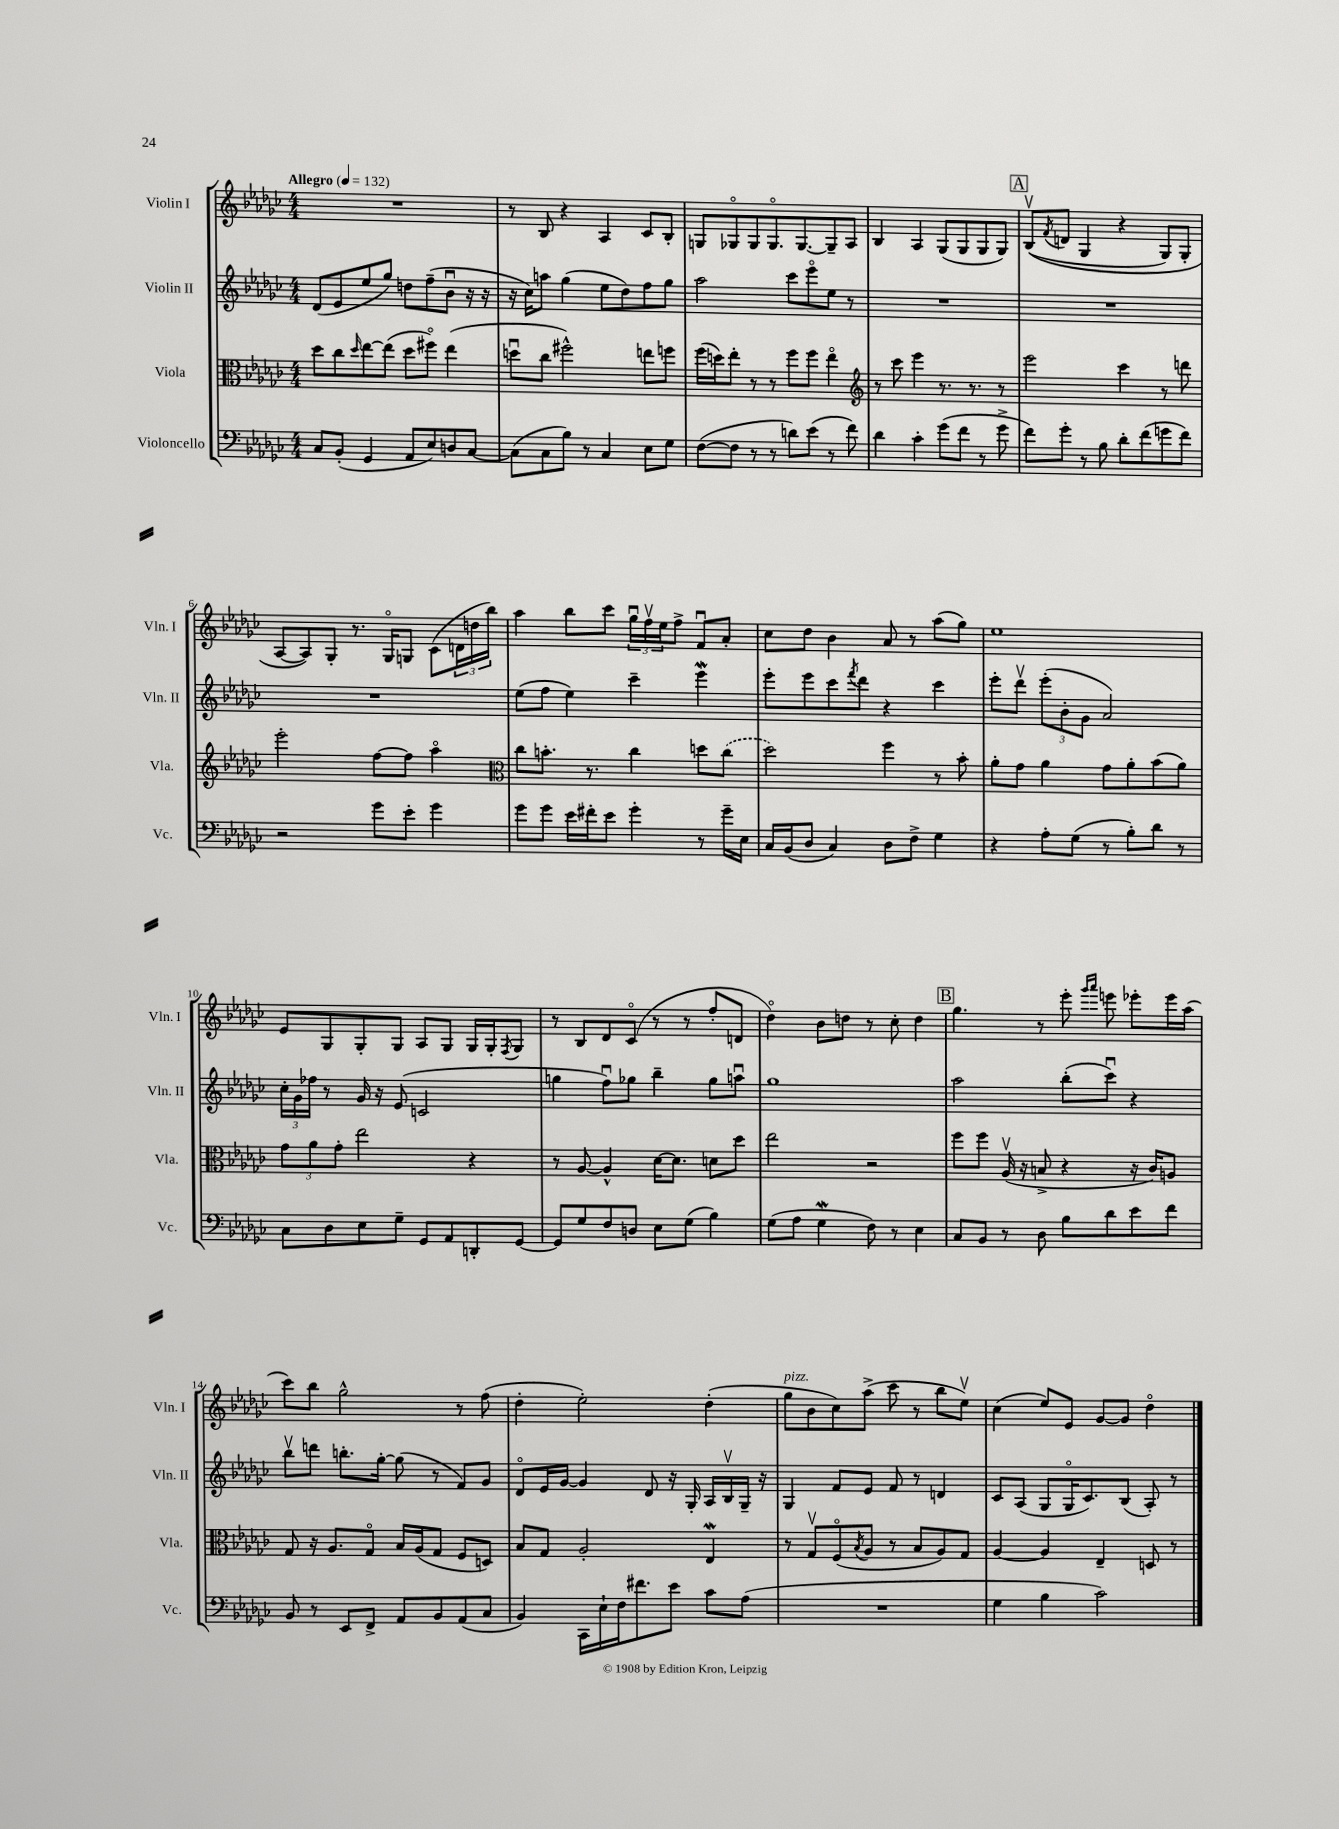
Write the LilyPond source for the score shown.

<<
\new StaffGroup <<
\new Staff = "s0" \with { instrumentName = "Violin I" shortInstrumentName = "Vln. I" } {
    \clef treble \key ges \major \numericTimeSignature \time 4/4 \tempo "Allegro" 4 = 132
    R1 |
    r8 bes8 r4 aes4 ces'8 bes8-. |
    g8 ges8\flageolet ges8 ges8.\flageolet ges8.~ ges8-- aes8 |
    bes4 aes4 ges8( ges8 ges8 ges8) |
    \mark \markup { \box "A" } bes8\upbow(\( \acciaccatura { f'8 } d'8 ges4 r4 ges8) ges8-. |
    aes8~ aes8\) ges8-. r8. ges16\flageolet g8 ces'8( \tuplet 3/2 { d'16 d''16 bes''16) } |
    aes''4 bes''8 ces'''8 \tuplet 3/2 { ges''16\downbow f''16\upbow ees''16 } f''8-> f'8\downbow aes'8-. |
    ces''8 des''8 bes'4 aes'8 r8 aes''8( ges''8) |
    ees''1 |
    ees'8 ges8 ges8-. ges8 aes8 ges8 ges16 ges16-. \acciaccatura { f8 } ges8 |
    r8 bes8 des'8 ces'8\flageolet( r8 r8 f''8-. d'8 |
    des''4\flageolet) bes'8 d''8 r8 ces''8-. d''4 |
    \mark \markup { \box "B" } ges''4. r8 ees'''8-. \grace { ges'''16 aes'''16 } e'''8 ees'''8-. ees'''16 aes''16( |
    ces'''8) bes''8 ges''2-^ r8 f''8( |
    des''4-. ees''2-.) des''4-.( |
    ges''8^\markup { \italic "pizz." } bes'8 ces''8) aes''8->( ces'''8 r8 bes''8 ees''8\upbow) |
    ces''4( ees''8) ees'8 ges'8~ ges'8 des''4\flageolet \bar "|." |
}
\new Staff = "s1" \with { instrumentName = "Violin II" shortInstrumentName = "Vln. II" } {
    \clef treble \key ges \major \numericTimeSignature \time 4/4
    des'8( ees'8 ees''8 ges''8) d''8 f''8--( bes'8\downbow r16 r16 |
    r16 ces''16) a''8 ges''4( ees''8 des''8) f''8 ges''8 |
    aes''2 ces'''8 ees'''8\flageolet ees''8 r8 |
    R1 |
    \mark \markup { \box "A" } R1 |
    R1 |
    ees''8( f''8 ees''4) ces'''4-- ees'''4\mordent |
    ees'''8-. ees'''8 ces'''8 \acciaccatura { f'''8 } des'''8 r4 ces'''4 |
    ees'''8-. des'''8\upbow \tuplet 3/2 { ees'''8-.( bes'8-. ges'8 } aes'2) |
    \tuplet 3/2 { ces''16-. ges'16 fes''16 } r8 ges'16 r16 ees'8( c'2 |
    g''4 f''8\downbow) ges''8 bes''4-- ges''8 a''8\downbow |
    ges''1 |
    \mark \markup { \box "B" } aes''2 bes''8-.( ces'''8\downbow) r4 |
    bes''8\upbow d'''8 b''8.-. ges''16~-. ges''8( r8 f'8) ges'8 |
    des'8\flageolet ees'16 ges'16~ ges'4 des'8 r16 ges16-. aes16 bes16\upbow ges16-- r16 |
    ges4 f'8 ees'8 f'8 r8 d'4 |
    ces'8 aes8( ges8 ges16\flageolet ces'8.) bes8( aes8-.) r8 \bar "|." |
}
\new Staff = "s2" \with { instrumentName = "Viola" shortInstrumentName = "Vla." } {
    \clef alto \key ges \major \numericTimeSignature \time 4/4
    des''8 ces''8 \grace { des''16 } ees''8~ ees''8( des''8 fis''8\flageolet) ees''4( |
    d''8\downbow ces''8 fis''2-^) e''8 f''8 |
    f''16( d''16) ees''8-. r8 r8 f''8 f''8 ees''4\flageolet |
    \clef treble r8 ces'''8 ees'''4 r8. r8. r8 |
    \mark \markup { \box "A" } ees'''2 ces'''4 r8 d'''8 |
    ees'''2-. f''8~ f''8 aes''4\flageolet |
    \clef alto ces''8 b'8.-. r8. ces''4 d''8 \once \slurDashed ces''8( |
    des''2) f''4 r8 bes'8-. |
    aes'8-. ges'8 aes'4 ges'8 aes'8-. bes'8( aes'8) |
    \tuplet 3/2 { ges'8 aes'8 ges'8-. } ees''2 r4 |
    r8 aes8~ aes4-^ des'16~ des'8. d'8 des''8 |
    ees''2 r2 |
    \mark \markup { \box "B" } f''8 f''8 aes16\upbow( r16 b8-> r4 r16 ces'16) a8 |
    ges8 r16 aes8. ges8\flageolet bes16 aes16( ges8 f8 d8) |
    bes8 ges8 aes2-. ees4\mordent |
    r8 ges8\upbow f8\flageolet( \acciaccatura { bes8 } aes8 r8 bes8 aes8) ges8 |
    aes4~ aes4 ees4-- d8 r8 \bar "|." |
}
\new Staff = "s3" \with { instrumentName = "Violoncello" shortInstrumentName = "Vc." } {
    \clef bass \key ges \major \numericTimeSignature \time 4/4
    ces8 bes,8-.( ges,4 aes,8 ees8) d8 ces8~ |
    ces8( ces8 bes8) r8 ces4 ees8 ges8 |
    f8~( f8 r8 r8 d'8) ees'8( r8 f'8) |
    des'4 ces'4-. ges'8( f'8 r8 ges'8-> |
    \mark \markup { \box "A" } f'8) ges'8-. r8 bes8 des'8-. f'8( g'8 f'8) |
    r2 ges'8 ees'8-. ges'4 |
    ges'8 ges'8 ees'16 fis'16-. ees'8 ges'4-. r8 ges'16-- ees16 |
    ces16 bes,16( des8 ces4) des8 f8-> ges4 |
    r4 aes8-. ges8( r8 bes8-.) des'8 r8 |
    ces8 des8 ees8 ges8-- ges,8 aes,8 d,8-. ges,8~ |
    ges,8 ges8 f8 d8 ees8 ges8( bes4) |
    ges8( aes8 ges4\mordent f8) r8 ees4 |
    \mark \markup { \box "B" } ces8 bes,8 r8 des8 bes8 des'8 ees'8 f'8 |
    bes,8 r8 ees,8 f,8-> aes,8 bes,8 aes,8( ces8 |
    bes,4) ces,16 ees16-! f16 fis'8. ees'8 ces'8 aes8( |
    R1 |
    ges4 bes4 ces'2) \bar "|." |
}
>>
>>
